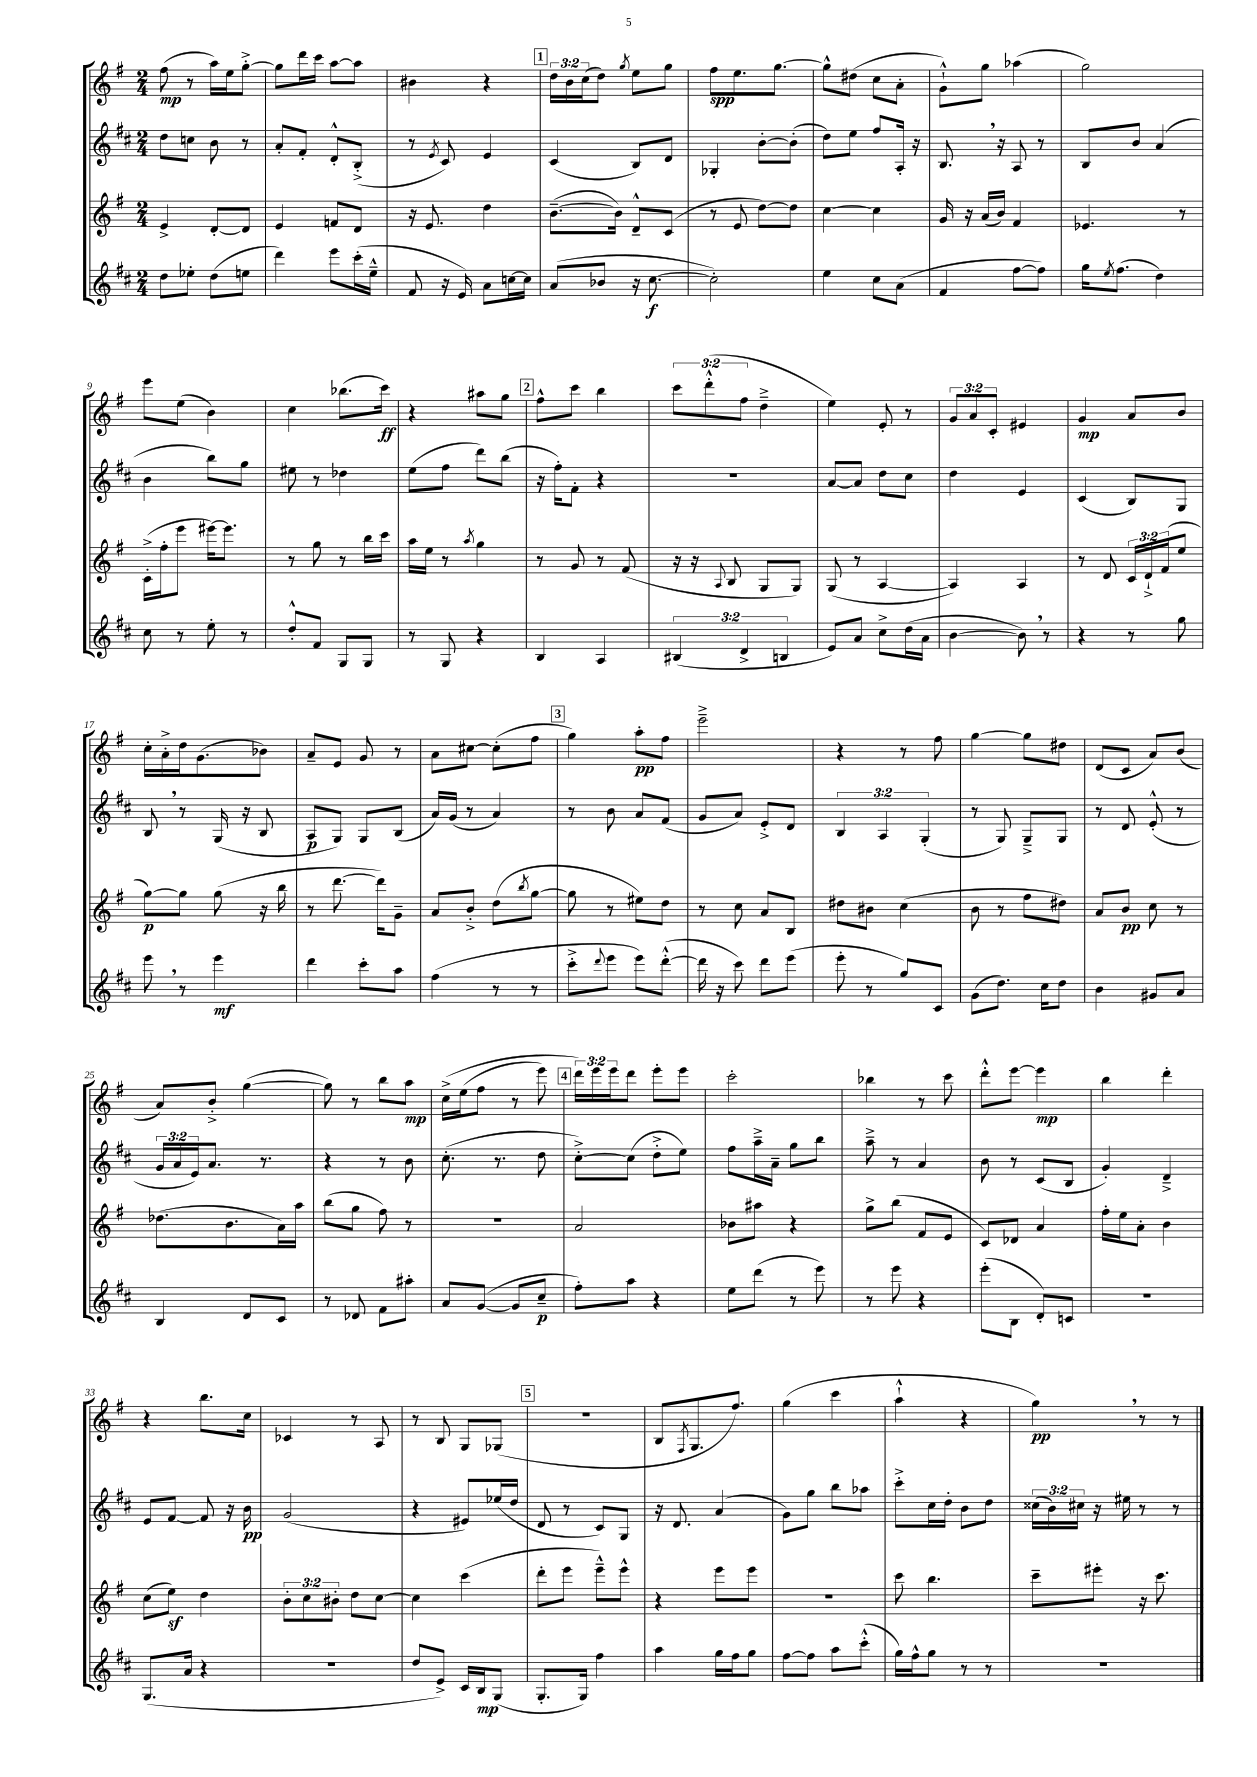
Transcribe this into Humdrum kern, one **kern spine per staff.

**kern	**dynam	**kern	**dynam	**kern	**dynam	**kern	**dynam
*part4	*part4	*part3	*part3	*part2	*part2	*part1	*part1
*staff4	*staff4	*staff3	*staff3	*staff2	*staff2	*staff1	*staff1
*clefG2	*	*clefG2	*	*clefG2	*	*clefG2	*
*k[f#c#]	*	*k[f#]	*	*k[f#c#]	*	*k[f#]	*
*M2/4	*	*M2/4	*	*M2/4	*	*M2/4	*
=1	=1	=1	=1	=1	=1	=1	=1
8dd\L	.	4e^/	.	8dd\L	.	(8ff#\	mp
8ee-X'\J	.	.	.	8ccn\J	.	8r	.
(8dd\L	.	[8d'/L	.	8b\	.	16aa\LL)	.
.	.	.	.	.	.	16ee\J	.
8een\J	.	8d/J]	.	8r	.	[8gg'^\J	.
=2	=2	=2	=2	=2	=2	=2	=2
4ddd\)	.	4e/	.	8a'/L	.	8gg\L]	.
.	.	.	.	8f#'/J	.	16ddd\L	.
.	.	.	.	.	.	16ccc\JJ	.
8eee\L	.	8fn/L	.	8d'^^/L	.	[8aa\L	.
(16ccc#'\L	.	8d/J	.	(8B'^/J	.	8aa\J]	.
16ee~^^\JJ	.	.	.	.	.	.	.
=3	=3	=3	=3	=3	=3	=3	=3
8f#/	.	16r	.	8r	.	4b#X\	.
.	.	8.e/	.	.	.	.	.
.	.	.	.	8qe/	.	.	.
16r	.	.	.	8c#/)	.	.	.
16e/)	.	.	.	.	.	.	.
8a\L	.	4dd\	.	4e/	.	4r	.
[16ccn\L	.	.	.	.	.	.	.
16cc\JJ]	.	.	.	.	.	.	.
!!LO:REH:place=s1:t=1
=4	=4	=4	=4	=4	=4	=4	=4
(8a/L	.	([8.b~\L	.	(4c#/	.	24dd\LL	.
.	.	.	.	.	.	24b\	.
.	.	.	.	.	.	(24cc\J	.
8b-X/J	.	.	.	.	.	8dd\J)	.
.	.	16b\Jk])	.	.	.	.	.
.	.	.	.	.	.	8qgg/	.
16r	.	8d~^^/L	.	8B/L)	.	8ee\L	.
[8.cc#\	f	.	.	.	.	.	.
.	.	(8c/J	.	8d/J	.	8gg\J	.
=5	=5	=5	=5	=5	=5	=5	=5
2cc#'\])	.	8r	.	4G-X'/	.	8ff#\L	spp
.	.	8e/	.	.	.	8.ee\	.
.	.	[8dd\L)	.	[8b'\L	.	.	.
.	.	.	.	.	.	[8.gg\J	.
.	.	8dd\J]	.	(8b'\J]	.	.	.
=6	=6	=6	=6	=6	=6	=6	=6
4ee\	.	[4cc\	.	8dd\L)	.	8gg^^\L]	.
.	.	.	.	8ee\J	.	(8dd#X\J	.
8cc#\L	.	4cc\]	.	8ff#/L	.	8cc\L	.
(8a\J	.	.	.	16A'/Jk	.	8a'\J	.
.	.	.	.	16r	.	.	.
=7	=7	=7	=7	=7	=7	=7	=7
4f#/	.	16g/	.	8.B,/	.	8g`^^\L)	.
.	.	16r	.	.	.	.	.
.	.	(16a/LL	.	.	.	8gg\J	.
.	.	16b/JJ)	.	16r	.	.	.
[8ff#\L	.	4f#/	.	8A/	.	(4aa-X\	.
8ff#\J])	.	.	.	8r	.	.	.
=8	=8	=8	=8	=8	=8	=8	=8
16gg\KL	.	4.e-X/	.	8B/L	.	2gg\)	.
8qee/	.	.	.	.	.	.	.
(8.ff#\J	.	.	.	.	.	.	.
.	.	.	.	8b/J	.	.	.
4dd\)	.	.	.	(4a/	.	.	.
.	.	8r	.	.	.	.	.
!!LO:LB:g=z
=9	=9	=9	=9	=9	=9	=9	=9
8cc#\	.	(16c'^\LL	.	4b\	.	8eee\L	.
.	.	16ff#'\J	.	.	.	.	.
8r	.	8eee\J	.	.	.	(8ee\J	.
8ee'\	.	[16eee#X\KL)	.	8bb\L)	.	4b\)	.
.	.	8.eee#\J]	.	.	.	.	.
8r	.	.	.	8gg\J	.	.	.
=10	=10	=10	=10	=10	=10	=10	=10
8dd'^^/L	.	8r	.	8ee#X\	.	4cc\	.
8f#/J	.	8gg\	.	8r	.	.	.
8G/L	.	8r	.	4dd-X\	.	(8.bb-X\L	.
8G/J	.	16bb\LL	.	.	.	.	.
.	.	16ccc\JJ	.	.	.	16ccc\Jk)	ff
=11	=11	=11	=11	=11	=11	=11	=11
8r	.	16aa\LL	.	(8ee\L	.	4r	.
.	.	16ee\JJ	.	.	.	.	.
8G/	.	8r	.	8ff#\J	.	.	.
.	.	8qaa/	.	.	.	.	.
4r	.	4gg\	.	8ddd\L)	.	8aa#X\L	.
.	.	.	.	(8bb\J	.	8gg\J	.
!!LO:REH:place=s1:t=2
=12	=12	=12	=12	=12	=12	=12	=12
4B/	.	8r	.	16r	.	8ff#^^\L	.
.	.	.	.	16ff#'\KL)	.	.	.
.	.	8g/	.	8f#'\J	.	8ccc\J	.
4A/	.	8r	.	4r	.	4bb\	.
.	.	(8f#/	.	.	.	.	.
=13	=13	=13	=13	=13	=13	=13	=13
(6B#X/	.	16r	.	2r	.	12ccc\L	.
.	.	16r	.	.	.	.	.
.	.	.	.	.	.	(12ddd'^^\	.
.	.	8qqA/	.	.	.	.	.
.	.	8B/	.	.	.	.	.
6d^/	.	.	.	.	.	12ff#\J	.
.	.	8G/L	.	.	.	4dd~^\	.
6Bn/	.	.	.	.	.	.	.
.	.	8G/J)	.	.	.	.	.
=14	=14	=14	=14	=14	=14	=14	=14
8e/L)	.	(8G/	.	[8a/L	.	4ee\)	.
8a/J	.	8r	.	8a/J]	.	.	.
8cc#^\L	.	[4A/	.	8dd\L	.	8e'/	.
(16dd\L	.	.	.	8cc#\J	.	8r	.
16a\JJ	.	.	.	.	.	.	.
=15	=15	=15	=15	=15	=15	=15	=15
[4b\	.	4A/])	.	4dd\	.	12g/L	.
.	.	.	.	.	.	12a/	.
.	.	.	.	.	.	12c'/J	.
8b,\])	.	4A/	.	4e/	.	4e#X/	.
8r	.	.	.	.	.	.	.
=16	=16	=16	=16	=16	=16	=16	=16
4r	.	8r	.	(4c#/	.	4g/	mp
.	.	8d/	.	.	.	.	.
8r	.	24c/LL	.	8B/L)	.	8a/L	.
.	.	24d`^/	.	.	.	.	.
.	.	(24f#/J	.	.	.	.	.
8gg\	.	8ee/J	.	8G/J	.	8b/J	.
!!LO:LB:g=z
=17	=17	=17	=17	=17	=17	=17	=17
8eee,\	.	[8gg\L)	p	8B,/	.	16cc'\LL	.
.	.	.	.	.	.	16a'^\	.
8r	.	8gg\J]	.	8r	.	16dd\J	.
.	.	.	.	.	.	(8.g\	.
4eee\	mf	(8gg\	.	(16G/	.	.	.
.	.	.	.	16r	.	.	.
.	.	16r	.	8B/	.	8b-X\J)	.
.	.	16bb\	.	.	.	.	.
=18	=18	=18	=18	=18	=18	=18	=18
4ddd\	.	8r	.	8A/L	p	8a~/L	.
.	.	[8.ddd\	.	8G/J)	.	8e/J	.
8ccc#'\L	.	.	.	8G/L	.	8g/	.
.	.	16ddd\KL])	.	.	.	.	.
8aa\J	.	8g~\J	.	(8B/J	.	8r	.
=19	=19	=19	=19	=19	=19	=19	=19
(4ff#\	.	8a/L	.	16a/LL)	.	8a\L	.
.	.	.	.	(16g/JJ	.	.	.
.	.	8b'^/J	.	8r	.	[8cc#X\J	.
8r	.	(8dd\L	.	4a/)	.	(8cc#'\L]	.
.	.	8qbb/	.	.	.	.	.
8r	.	[8gg\J	.	.	.	8ff#\J	.
!!LO:REH:place=s1:t=3
=20	=20	=20	=20	=20	=20	=20	=20
8ccc#'^\L	.	8gg\]	.	8r	.	4gg\)	.
8qqddd/	.	.	.	.	.	.	.
8eee\J	.	8r	.	8b\	.	.	.
8eee\L)	.	8ee#X\L)	.	8a/L	.	8aa'\L	pp
([8ddd'^^\J	.	8dd\J	.	(8f#/J	.	8ff#\J	.
=21	=21	=21	=21	=21	=21	=21	=21
16ddd\]	.	8r	.	8g/L	.	2eee~^\	.
16r	.	.	.	.	.	.	.
8ccc#\)	.	8cc\	.	8a/J)	.	.	.
8ddd\L	.	8a/L	.	8e'^/L	.	.	.
(8eee\J	.	8B/J	.	8d/J	.	.	.
=22	=22	=22	=22	=22	=22	=22	=22
8eee'\	.	8dd#X\L	.	6B/	.	4r	.
8r	.	8b#X\J	.	.	.	.	.
.	.	.	.	6A/	.	.	.
8gg/L)	.	(4cc\	.	.	.	8r	.
.	.	.	.	(6G'/	.	.	.
8c#/J	.	.	.	.	.	8ff#\	.
=23	=23	=23	=23	=23	=23	=23	=23
(8g\L	.	8b\	.	8r	.	[4gg\	.
8.dd\J)	.	8r	.	8G/)	.	.	.
.	.	8ff#\L	.	8G~^/L	.	8gg\L]	.
16cc#\KL	.	.	.	.	.	.	.
8dd\J	.	8dd#X\J)	.	8G/J	.	8dd#X\J	.
=24	=24	=24	=24	=24	=24	=24	=24
4b\	.	8a/L	.	8r	.	(8d/L	.
.	.	8b/J	pp	8d/	.	8c/J	.
8g#X/L	.	8cc\	.	(8e'^^/	.	8a/L)	.
8a/J	.	8r	.	8r	.	(8b/J	.
!!LO:LB:g=z
=25	=25	=25	=25	=25	=25	=25	=25
4B/	.	(8.dd-X\L	.	24g/LL	.	8a/L)	.
.	.	.	.	24a/	.	.	.
.	.	.	.	24e/J)	.	.	.
.	.	.	.	8.a/J	.	8b'^/J	.
.	.	8.b\	.	.	.	.	.
8d/L	.	.	.	.	.	([4gg\	.
.	.	.	.	8.r	.	.	.
8c#/J	.	16a\L)	.	.	.	.	.
.	.	16aa\JJ	.	.	.	.	.
=26	=26	=26	=26	=26	=26	=26	=26
8r	.	(8bb\L	.	4r	.	8gg\])	.
8d-X/	.	8gg\J	.	.	.	8r	.
8f#\L	.	8ff#\)	.	8r	.	8bb\L	.
8aa#X'\J	.	8r	.	8b\	.	8aa\J	mp
=27	=27	=27	=27	=27	=27	=27	=27
8a/L	.	2r	.	(8.cc#'\	.	(16cc^\LL	.
.	.	.	.	.	.	(16ee\J	.
([8g/J	.	.	.	.	.	8ff#\J	.
.	.	.	.	8.r	.	.	.
8g/L]	.	.	.	.	.	8r	.
8cc#~/J	p	.	.	8dd\	.	8eee\)	.
!!LO:REH:place=s1:t=4
=28	=28	=28	=28	=28	=28	=28	=28
8ff#'\L)	.	2a/	.	[8cc#'^\L)	.	24ddd\LL)	.
.	.	.	.	.	.	24eee\	.
.	.	.	.	.	.	24eee\J	.
8aa\J	.	.	.	(8cc#\J]	.	8ddd\J	.
4r	.	.	.	8dd'^\L	.	8eee'\L	.
.	.	.	.	8ee\J)	.	8eee\J	.
=29	=29	=29	=29	=29	=29	=29	=29
8ee\L	.	8b-X\L	.	8ff#\L	.	2ccc'\	.
(8ddd\J	.	8aa#X\J	.	16aa~^\L	.	.	.
.	.	.	.	16a~\JJ	.	.	.
8r	.	4r	.	8gg\L	.	.	.
8eee\)	.	.	.	8bb\J	.	.	.
=30	=30	=30	=30	=30	=30	=30	=30
8r	.	8gg^\L	.	8aa~^\	.	4bb-X\	.
8eee\	.	(8bb\J	.	8r	.	.	.
4r	.	8f#/L	.	4a/	.	8r	.
.	.	8e/J	.	.	.	8ccc\	.
=31	=31	=31	=31	=31	=31	=31	=31
(8eee'\L	.	8c/L)	.	8b\	.	8ddd'^^\L	.
8B\J	.	8d-X/J	.	8r	.	[8eee\J	.
8d'/L)	.	4a/	.	(8c#/L	.	4eee\]	mp
8cn/J	.	.	.	8B/J	.	.	.
=32	=32	=32	=32	=32	=32	=32	=32
2r	.	16ff#'\LL	.	4g'/)	.	4bb\	.
.	.	16ee\J	.	.	.	.	.
.	.	8a'\J	.	.	.	.	.
.	.	4b\	.	4d~^/	.	4ddd'\	.
!!LO:LB:g=z
=33	=33	=33	=33	=33	=33	=33	=33
(8.G/L	.	(8cc\L	.	8e/L	.	4r	.
.	.	8eez\J)	.	[8f#/J	.	.	.
16a/Jk	.	.	.	.	.	.	.
4r	.	4dd\	.	8f#/]	.	8.bb\L	.
.	.	.	.	16r	.	.	.
.	.	.	.	16b\	pp	16cc\Jk	.
=34	=34	=34	=34	=34	=34	=34	=34
2r	.	12b'\L	.	(2g/	.	4c-X/	.
.	.	12cc\	.	.	.	.	.
.	.	12b#X'\J	.	.	.	.	.
.	.	8dd\L	.	.	.	8r	.
.	.	[8cc\J	.	.	.	8A/	.
=35	=35	=35	=35	=35	=35	=35	=35
8dd/L	.	4cc\]	.	4r	.	8r	.
8e^/J)	.	.	.	.	.	8B/	.
16c#/LL	.	(4ccc\	.	8e#X/L)	.	8G/L	.
16B/J	mp	.	.	.	.	.	.
(8G/J	.	.	.	(16ee-X/L	.	(8G-X/J	.
.	.	.	.	16dd/JJ	.	.	.
!!LO:REH:place=s1:t=5
=36	=36	=36	=36	=36	=36	=36	=36
8.G'/L	.	8ddd'\L	.	8d/	.	2r	.
.	.	8eee\J	.	8r	.	.	.
16G/Jk)	.	.	.	.	.	.	.
4ff#\	.	8eee~^^\L)	.	8c#/L)	.	.	.
.	.	8eee^^\J	.	8G/J	.	.	.
=37	=37	=37	=37	=37	=37	=37	=37
4aa\	.	4r	.	16r	.	8B/L	.
.	.	.	.	8.d/	.	.	.
.	.	.	.	.	.	8qF#/	.
.	.	.	.	.	.	8.G/	.
16gg\LL	.	8eee\L	.	(4a/	.	.	.
16ff#\J	.	.	.	.	.	8.ff#/J)	.
8gg\J	.	8eee\J	.	.	.	.	.
=38	=38	=38	=38	=38	=38	=38	=38
[8ff#\L	.	2r	.	8g\L)	.	(4gg\	.
8ff#\J]	.	.	.	8gg\J	.	.	.
8aa\L	.	.	.	8bb\L	.	4ccc\	.
(8ccc#'^^\J	.	.	.	8aa-X\J	.	.	.
=39	=39	=39	=39	=39	=39	=39	=39
16gg\LL)	.	8ccc\	.	8ccc#'^\L	.	4aa`^^\	.
16ff#^^\J	.	.	.	.	.	.	.
8gg\J	.	4.bb\	.	16cc#\L	.	.	.
.	.	.	.	16dd'\JJ	.	.	.
8r	.	.	.	8b\L	.	4r	.
8r	.	.	.	8dd\J	.	.	.
=40	=40	=40	=40	=40	=40	=40	=40
2r	.	8ccc~\L	.	(24cc##X\LL	.	4gg,\)	pp
.	.	.	.	24b\)	.	.	.
.	.	.	.	24cc#X\JJ	.	.	.
.	.	8eee#X'\J	.	16r	.	.	.
.	.	.	.	16ee#X\	.	.	.
.	.	16r	.	8r	.	8r	.
.	.	8.ccc\	.	.	.	.	.
.	.	.	.	8r	.	8r	.
==	==	==	==	==	==	==	==
*-	*-	*-	*-	*-	*-	*-	*-
